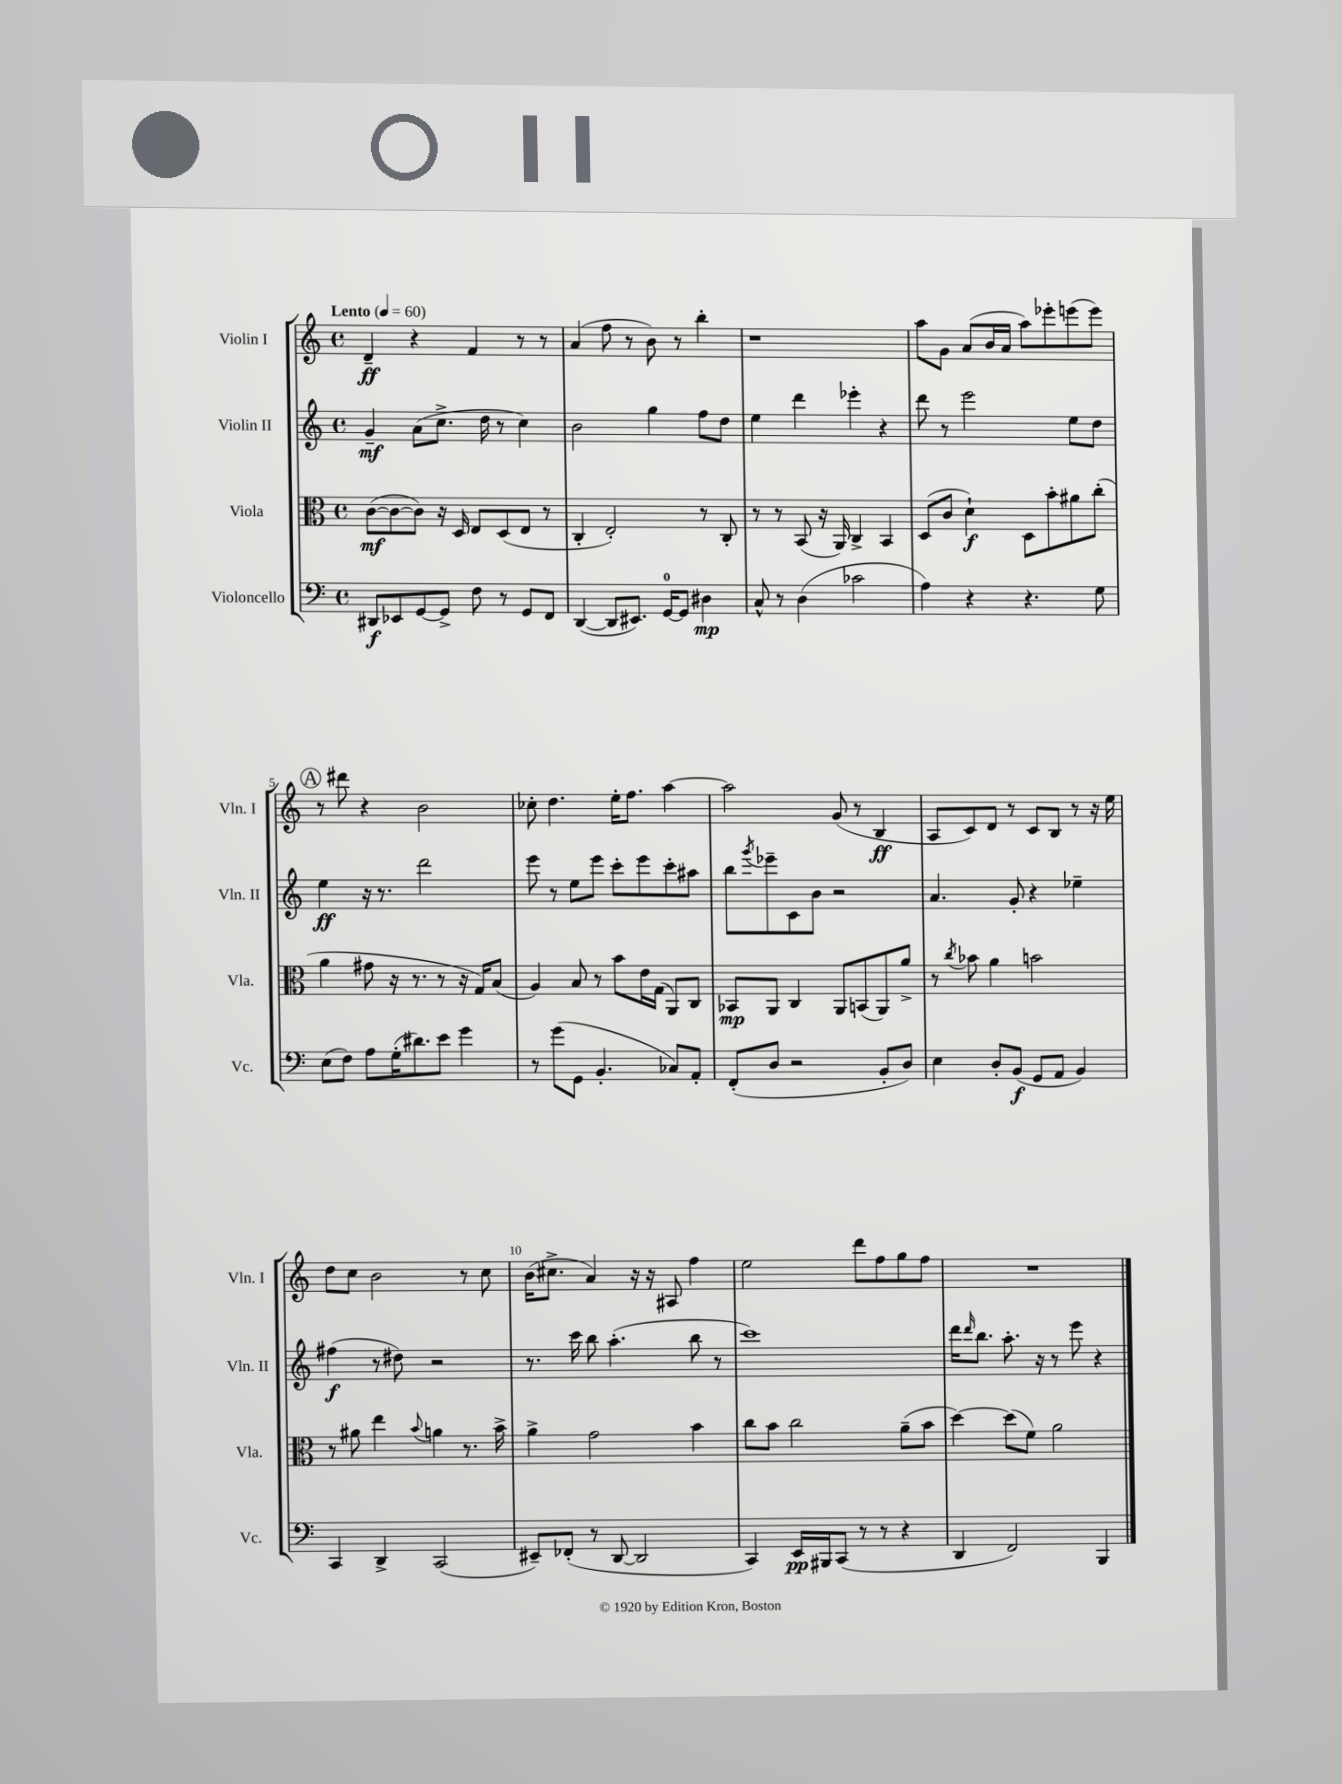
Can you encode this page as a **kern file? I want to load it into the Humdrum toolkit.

**kern	**dynam	**kern	**dynam	**kern	**dynam	**kern	**dynam
*part4	*part4	*part3	*part3	*part2	*part2	*part1	*part1
*staff4	*staff4	*staff3	*staff3	*staff2	*staff2	*staff1	*staff1
*I"Violoncello	*	*I"Viola	*	*I"Violin II	*	*I"Violin I	*
*I'Vc.	*	*I'Vla.	*	*I'Vln. II	*	*I'Vln. I	*
*clefF4	*	*clefC3	*	*clefG2	*	*clefG2	*
*k[]	*	*k[]	*	*k[]	*	*k[]	*
*M4/4	*	*M4/4	*	*M4/4	*	*M4/4	*
*met(c)	*	*met(c)	*	*met(c)	*	*met(c)	*
*MM60	*	*MM60	*	*MM60	*	*MM60	*
=1	=1	=1	=1	=1	=1	=1	=1
!	!	!	!	!	!	!LO:TX:a:B:t=Lento	!
8DD#X/L	f	([8c\L	mf	4g~/	mf	4d~/	ff
8EE-X/	.	8c\_	.	.	.	.	.
[8GG/	.	8c\J])	.	(8a\L	.	4r	.
8GG^/J]	.	16r	.	8.cc^\J	.	.	.
.	.	16D/	.	.	.	.	.
8F\	.	8E/L	.	.	.	4f/	.
.	.	.	.	16dd\	.	.	.
8r	.	(8D/	.	8r	.	.	.
8GG/L	.	8E/J	.	4cc\)	.	8r	.
8FF/J	.	8r	.	.	.	8r	.
=2	=2	=2	=2	=2	=2	=2	=2
([4DD/	.	4C'/	.	2b\	.	(4a/	.
8DD/L]	.	2E'/)	.	.	.	8ff\	.
8.EE#X/J)	.	.	.	.	.	8r	.
.	.	.	.	4gg\	.	8b\)	.
[16GG/KL	.	.	.	.	.	.	.
8GG/J]	.	.	.	.	.	8r	.
4D#X\	mp	8r	.	8ff\L	.	4bb'\	.
.	.	8C'/	.	8dd\J	.	.	.
=3	=3	=3	=3	=3	=3	=3	=3
8C^^/	.	8r	.	4ee\	.	1r	.
8r	.	8r	.	.	.	.	.
(4D\	.	(8BB/	.	4ddd\	.	.	.
.	.	16r	.	.	.	.	.
.	.	16AA/)	.	.	.	.	.
2c-X\	.	4C^/	.	4eee-X'\	.	.	.
.	.	4BB/	.	4r	.	.	.
=4	=4	=4	=4	=4	=4	=4	=4
4A\)	.	(8D/L	.	8ddd\	.	8aa\L	.
.	.	8c/J	.	8r	.	8g\J	.
4r	.	4d`\)	f	2eee\	.	(8a/L	.
.	.	.	.	.	.	16b/L	.
.	.	.	.	.	.	16a/JJ	.
4.r	.	8D\L	.	.	.	8aa\L)	.
.	.	8b'\	.	.	.	8eee-X'\	.
.	.	8a#X\	.	8ee\L	.	(8eeen\	.
8G\	.	(8cc'\J	.	8dd\J	.	8eee\J)	.
!!LO:LB:g=z
!!LO:REH:place=s1:t=A
=5	=5	=5	=5	=5	=5	=5	=5
(8E\L	.	4a\	.	4ee\	ff	8r	.
8F\J)	.	.	.	.	.	8ddd#X\	.
8A\L	.	8g#X\	.	16r	.	4r	.
.	.	.	.	8.r	.	.	.
(16G'\K	.	16r	.	.	.	.	.
8.d#X\)	.	8.r	.	.	.	.	.
.	.	.	.	2ddd\	.	2b\	.
8e\J	.	8r	.	.	.	.	.
4g\	.	16r	.	.	.	.	.
.	.	16G/KL)	.	.	.	.	.
.	.	(8B/J	.	.	.	.	.
=6	=6	=6	=6	=6	=6	=6	=6
8r	.	4A/)	.	8eee\	.	8cc-X'\	.
(8g\L	.	.	.	8r	.	4.dd\	.
8GG\J	.	8B/	.	8ee\L	.	.	.
4.BB'/	.	8r	.	8eee\J	.	.	.
.	.	8b\L	.	8ccc'\L	.	16ee'\KL	.
.	.	.	.	.	.	8.ff\J	.
.	.	16e\L	.	8eee\	.	.	.
.	.	(16G\JJ	.	.	.	.	.
8C-X/L)	.	8AA/L)	.	8ccc'\	.	[4aa\	.
8AA'/J	.	8C/J	.	8aa#X\J	.	.	.
=7	=7	=7	=7	=7	=7	=7	=7
(8FF'/L	.	8BB-X/L	mp	8bb\L	.	2aa\]	.
.	.	.	.	8qggg/	.	.	.
8D/J	.	8AA/J	.	8eee-X~\	.	.	.
2r	.	4C/	.	8c\	.	.	.
.	.	.	.	8b\J	.	.	.
.	.	8AA/L	.	2r	.	(8g/	.
.	.	(8BBn/	.	.	.	8r	.
8BB'/L	.	8AA/)	.	.	.	4B/	ff
8D/J)	.	8a^/J	.	.	.	.	.
=8	=8	=8	=8	=8	=8	=8	=8
4E\	.	8r	.	4.a/	.	8A/L	.
.	.	8qcc/	.	.	.	.	.
.	.	8b-X\	.	.	.	8c/)	.
8D'/L	.	4a\	.	.	.	8d/J	.
(8BB/J	f	.	.	8g'/	.	8r	.
8GG/L	.	2bn\	.	4r	.	8c/L	.
8AA/J	.	.	.	.	.	8B/J	.
4BB/)	.	.	.	4ee-X~\	.	8r	.
.	.	.	.	.	.	16r	.
.	.	.	.	.	.	16ee\	.
!!LO:LB:g=z
=9	=9	=9	=9	=9	=9	=9	=9
4CC/	.	8r	.	(4ff#X\	f	8dd\L	.
.	.	8a#X\	.	.	.	8cc\J	.
4DD^/	.	4ee\	.	8r	.	2b\	.
.	.	.	.	8dd#X\)	.	.	.
.	.	8qqb/	.	.	.	.	.
(2CC/	.	4an\	.	2r	.	.	.
.	.	8.r	.	.	.	8r	.
.	.	.	.	.	.	8cc\	.
.	.	16b^\	.	.	.	.	.
=10	=10	=10	=10	=10	=10	=10	=10
8EE#X~/L)	.	4a^\	.	8.r	.	(16b\KL	.
.	.	.	.	.	.	8.cc#X^\J	.
(8FF-X'/J	.	.	.	.	.	.	.
.	.	.	.	16ccc\	.	.	.
8r	.	2g\	.	8bb\	.	4a/)	.
[8DD/	.	.	.	(4.aa'\	.	.	.
2DD/]	.	.	.	.	.	16r	.
.	.	.	.	.	.	16r	.
.	.	.	.	.	.	8A#X/	.
.	.	4b\	.	8bb\	.	4ff\	.
.	.	.	.	8r	.	.	.
=11	=11	=11	=11	=11	=11	=11	=11
4CC/)	.	8cc\L	.	1ccc)	.	2ee\	.
.	.	8b\J	.	.	.	.	.
16EE/LL	pp	2cc\	.	.	.	.	.
16BBB#X/J	.	.	.	.	.	.	.
(8CC/J	.	.	.	.	.	.	.
8r	.	.	.	.	.	8ddd\L	.
8r	.	.	.	.	.	8ff\	.
4r	.	(8a~\L	.	.	.	8gg\	.
.	.	8b\J	.	.	.	8ff\J	.
=12	=12	=12	=12	=12	=12	=12	=12
4DD/	.	[4dd\)	.	16ddd\KL	.	1r	.
.	.	.	.	16qqddd/	.	.	.
.	.	.	.	8.bb\J	.	.	.
2FF/)	.	(8dd\L]	.	8.aa'\	.	.	.
.	.	8f\J)	.	.	.	.	.
.	.	.	.	16r	.	.	.
.	.	2a\	.	8r	.	.	.
.	.	.	.	8eee\	.	.	.
4BBB/	.	.	.	4r	.	.	.
==	==	==	==	==	==	==	==
*-	*-	*-	*-	*-	*-	*-	*-
